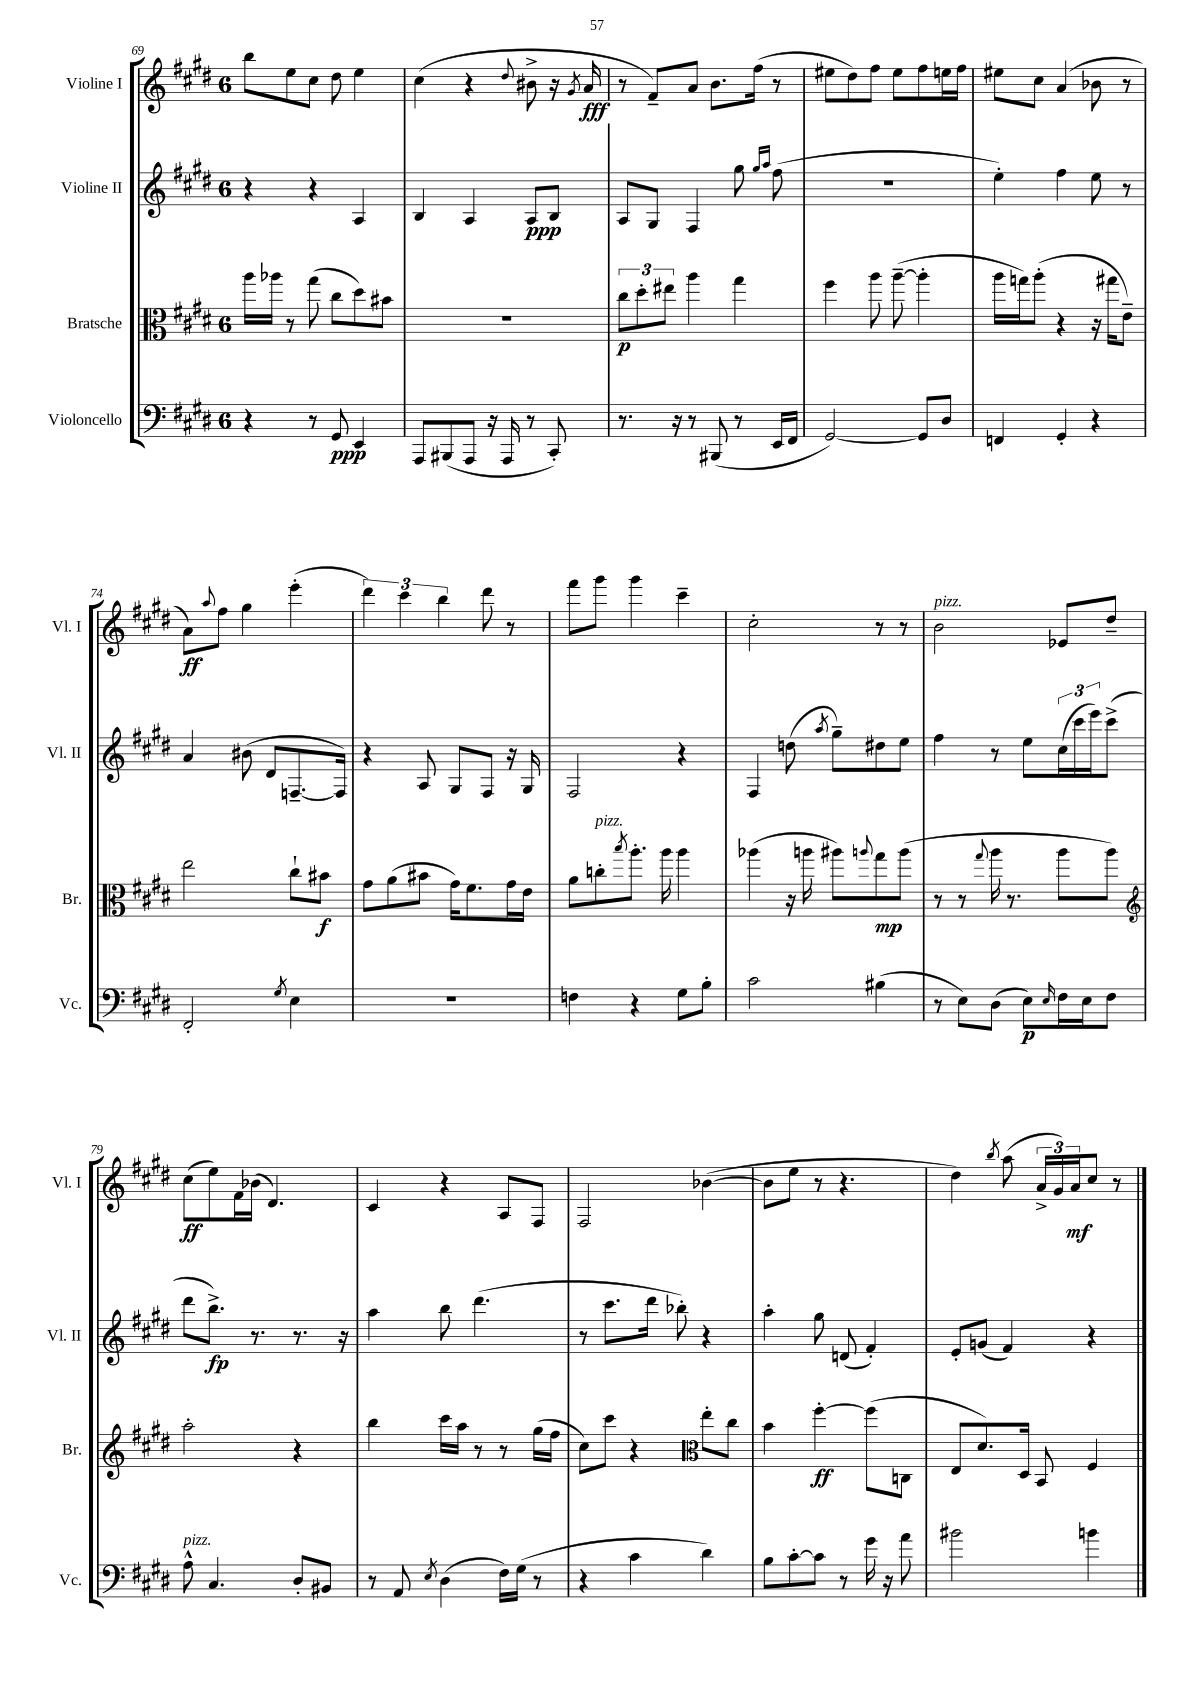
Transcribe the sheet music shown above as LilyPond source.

<<
\new StaffGroup <<
\new Staff = "s0" \with { instrumentName = "Violine I" shortInstrumentName = "Vl. I" } {
    \clef treble \key e \major \once \override Staff.TimeSignature.style = #'single-digit \time 6/8
    b''8 e''8 cis''8 dis''8 e''4 |
    cis''4( r4 \appoggiatura { dis''8 } bis'8-> r16 \acciaccatura { gis'8 } a'16\fff |
    r8 fis'8--) a'8 b'8. fis''16( r8 |
    eis''8 dis''8) fis''8 eis''8 fis''8 e''16 fis''16 |
    eis''8 cis''8 a'4( bes'8 r8 |
    a'8\ff) \appoggiatura { a''8 } fis''8 gis''4 e'''4-.( |
    \tuplet 3/2 { dis'''4) cis'''4 b''4 } dis'''8 r8 |
    fis'''8 gis'''8 gis'''4 cis'''4-- |
    cis''2-. r8 r8 |
    b'2^\markup { \italic "pizz." } ees'8 dis''8-- |
    cis''8\ff( e''8) fis'16 bes'16( dis'4.) |
    cis'4 r4 a8 fis8 |
    fis2 bes'4~( |
    bes'8 e''8 r8 r4. |
    dis''4) \acciaccatura { b''8 } a''8( \tuplet 3/2 { a'16-> gis'16) a'16\mf } cis''8 r8 \bar "|." |
}
\new Staff = "s1" \with { instrumentName = "Violine II" shortInstrumentName = "Vl. II" } {
    \clef treble \key e \major \once \override Staff.TimeSignature.style = #'single-digit \time 6/8
    r4 r4 a4 |
    b4 a4 a8\ppp b8 |
    a8 gis8 fis4 gis''8 \grace { gis''16 a''16 } fis''8( |
    R2. |
    e''4-.) fis''4 e''8 r8 |
    a'4 bis'8( dis'8 f8.~-- f16) |
    r4 a8 gis8 fis8 r16 gis16 |
    fis2 r4 |
    fis4 d''8( \acciaccatura { a''8 } gis''8--) dis''8 e''8 |
    fis''4 r8 e''8 \tuplet 3/2 { cis''16( cis'''16 e'''16) } cis'''8->( |
    dis'''8 b''8.->\fp) r8. r8. r16 |
    a''4 b''8 dis'''4.( |
    r8 cis'''8. dis'''16 bes''8-.) r4 |
    a''4-. gis''8 d'8( fis'4-.) |
    e'8-. g'8( fis'4) r4 \bar "|." |
}
\new Staff = "s2" \with { instrumentName = "Bratsche" shortInstrumentName = "Br." } {
    \clef alto \key e \major \once \override Staff.TimeSignature.style = #'single-digit \time 6/8
    a''16 aes''16 r8 gis''8( cis''8 dis''8) bis'8 |
    R2. |
    \tuplet 3/2 { cis''8\p dis''8-. eis''8 } a''4 gis''4 |
    fis''4 a''8 a''8~--( a''4-. |
    a''16 g''16) a''8-.( r4 r16 gis''16 e'8--) |
    e''2 cis''8-! bis'8\f |
    gis'8 a'8( bis'8 gis'16) fis'8. gis'16 e'16 |
    a'8 c''8-.^\markup { \italic "pizz." } \acciaccatura { b''8 } a''8.-. a''16 a''4 |
    aes''4( r16 a''16 ais''8) \appoggiatura { a''8 } gis''8\mp a''8( |
    r8 r8 \appoggiatura { gis''8 } a''16 r8. a''8 a''8) |
    \clef treble a''2-. r4 |
    b''4 cis'''16 a''16 r8 r8 gis''16( fis''16 |
    cis''8) cis'''8 r4 \clef alto e''8-. cis''8 |
    b'4 fis''4~-.\ff fis''8( c8 |
    e8 dis'8.) dis16 b,8 fis4 \bar "|." |
}
\new Staff = "s3" \with { instrumentName = "Violoncello" shortInstrumentName = "Vc." } {
    \clef bass \key e \major \once \override Staff.TimeSignature.style = #'single-digit \time 6/8
    r4 r8 gis,8\ppp e,4 |
    a,,8 bis,,8( a,,8 r16 a,,16 r8 cis,8-.) |
    r8. r16 r8 bis,,8( r8 e,16 fis,16 |
    gis,2~) gis,8 dis8 |
    f,4 gis,4-. r4 |
    fis,2-. \acciaccatura { gis8 } e4 |
    R2. |
    f4 r4 gis8 b8-. |
    cis'2 bis4( |
    r8 e8) dis8( e8\p) \grace { e16 } fis16 e16 fis8 |
    a8-^^\markup { \italic "pizz." } cis4. dis8-. bis,8 |
    r8 a,8 \acciaccatura { e8 } dis4( fis16) gis16( r8 |
    r4 cis'4 dis'4) |
    b8 cis'8~-. cis'8 r8 gis'16 r16 a'8 |
    bis'2 b'4 \bar "|." |
}
>>
>>
\layout { \context { \Score currentBarNumber = #69 } }
